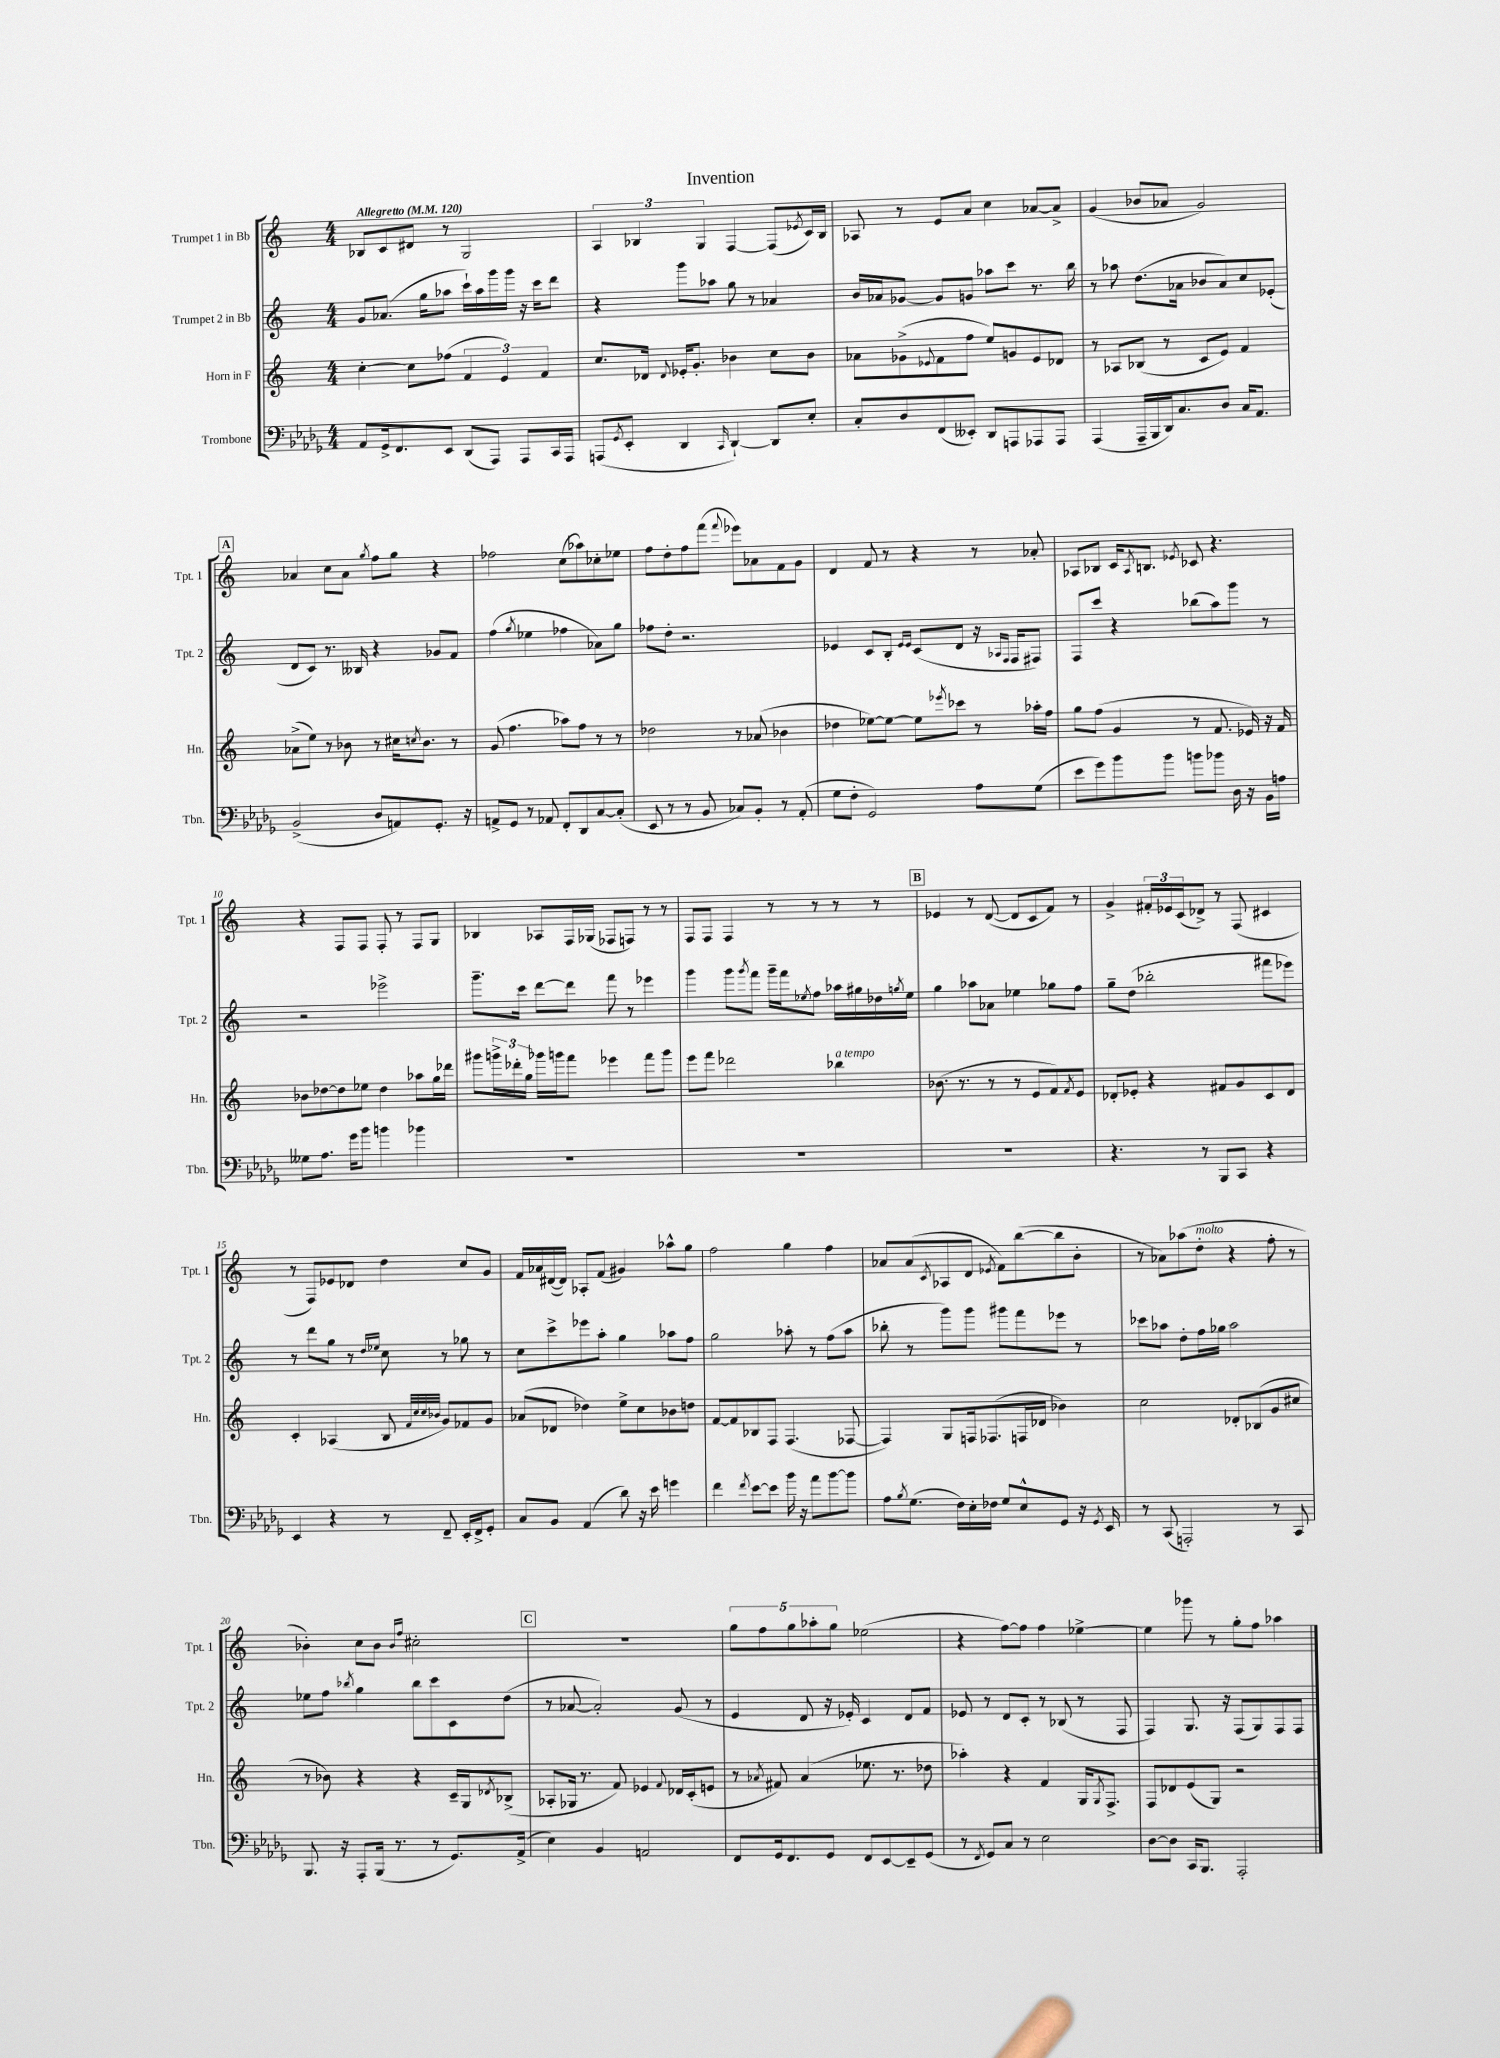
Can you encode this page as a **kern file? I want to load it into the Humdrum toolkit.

**kern	**kern	**kern	**kern
*part4	*part3	*part2	*part1
*staff4	*staff3	*staff2	*staff1
*I"Trombone	*I"Horn in F	*I"Trumpet 2 in Bb	*I"Trumpet 1 in Bb
*I'Tbn.	*I'Hn.	*I'Tpt. 2	*I'Tpt. 1
*clefF4	*clefG2	*clefG2	*clefG2
*k[b-e-a-d-g-]	*k[]	*k[]	*k[]
*M4/4	*M4/4	*M4/4	*M4/4
*MM120	*MM120	*MM120	*MM120
=1	=1	=1	=1
!	!	!	!LO:TX:a:B:t=Allegretto
8AA-/L	[4cc'\	8g/L	8B-X/L
16GG-^/k	.	(8.a-X/J	8c/
8.FF/	.	.	.
.	8cc\L]	.	8d#X/J
.	.	16gg\KL	.
8EE-/J	(8ff-X\J	8aa-X\J	8r
(8DD-/L	6f/	16ccc`\LL)	2G/
.	.	16aa-\	.
8AAA-/J)	.	16ggg\	.
.	6e/)	.	.
.	.	16ggg\JJ	.
8AAA-/L	.	16r	.
.	.	16ccc\KL	.
.	6f/	.	.
16CC/L	.	8ddd\J	.
16AAA-/JJ	.	.	.
=2	=2	=2	=2
(8AAAn/L	8.cc/L	4r	6A/
8qGG-/	.	.	.
8EE-'/J	.	.	.
.	.	.	6B-X/
.	16d-X/Jk	.	.
.	8qqd-/	.	.
4DD-/	16e-X'/KL	8ggg\L	.
.	8.g'/J	.	.
.	.	.	6G/
.	.	8aa-X\J	.
16qqCC/	.	.	.
[4DD-`/)	4b-X\	8gg\	[4F/
.	.	8r	.
8DD-/L]	8cc\L	4a-X/	(8F/L]
.	.	.	8qe-X/
8E-'/J	8b-\J	.	16c/L)
.	.	.	16B-/JJ
=3	=3	=3	=3
8C'/L	8a-X\L	16b/LL	8A-X/
.	.	16a-X/J	.
8D-/	(8g-X^\	[8g-X/J	8r
.	8qqe-X/	.	.
(8FF/	8f\	8g-/L]	8e/L
8EE--X'/J)	8ff\J	8gn/J	8a/J
8DD-/L	8ee/L)	8aa-X\L	4cc\
8AAAn/	8gn/	8ccc\J	.
8AAA-X/	8e-/	8.r	[8a-X/L
8AAA-/J	8d-X/J	.	8a-^/J]
.	.	16bb\	.
=4	=4	=4	=4
(4AAA-/	8r	8r	(4g/
.	8A-X/L	8aa-X\	.
16AAA-~/LL	(8B-X/J	(8.dd\L	8b-X/L
16BBB-/	.	.	.
16DD-/J)	8r	.	8a-X/J
8.C/	.	16a-X\Jk	.
.	8c/L	8b-X/L	2g/)
8D-/J	8e/J)	8a-/)	.
16C/KL	4f/	8cc/	.
8.AA-/J	.	.	.
.	.	(8e-X'/J	.
!!LO:LB:g=z
!!LO:REH:place=s1:t=A
=5	=5	=5	=5
(2BB-^/	(8a-X^\L	8d/L	4a-X/
.	8ee\J)	8c/J)	.
.	8r	8.r	8cc\L
.	8b-X\	.	8a-\J
.	.	16B--X/	.
.	.	.	8qgg/
8D-/L	8r	4r	8ff\L
8AAn/)	16cc#X\KL	.	8gg\J
.	8qccn/	.	.
.	8.b-\J	.	.
8.GG-'/J	.	8g-X/L	4r
.	8r	8f/J	.
16r	.	.	.
=6	=6	=6	=6
8AAn^/L	(8g/	(4ff\	2ff-X\
8GG-/J	4.ff\	.	.
.	.	8qgg/	.
8r	.	4ee-X\	.
8AA-X/	.	.	.
8FF'/L	8aa-X\L)	4ff-X\	(8cc\L
8DD-/	8ff\J	.	8aa-X\)
[8C/	8r	8a-X\L)	8cc-X'\
(8C'/J]	8r	8gg\J	8ee-X\J
=7	=7	=7	=7
8EE-/	2dd-X\	8ff-X\L	8ff\L
8r	.	8dd'\J	8dd'\
8r	.	2.r	8ff\
8BB-/	.	.	(8fff\J
.	.	.	8qqfff/
8C-X/L)	8r	.	8eee-X\L)
8BB-'/J	(8a-X/	.	8a-X\
8r	4b-X\	.	8f\
(8AA-'/	.	.	8g\J
=8	=8	=8	=8
8G-\L	4dd-X\	4e-X/	4d/
8F'\J	.	.	.
2GG-/)	[8ee-X\L)	8c/L	8f/
.	8ee-\J_	8B'/J	8r
.	.	16qqe-/LL	.
.	.	16qqe-/JJ	.
.	8ee-\L]	(8c/L	4r
.	8qeee-X/	.	.
.	8ccc-X\J	8d/J	.
8A-\L	8r	16r	8r
.	.	16qqA-X/LL	.
.	.	16qqF/JJ	.
.	.	16F/KL	.
(8G-\J	16aa-X'\LL	8F#X/J)	8a-X'/
.	16ff\JJ	.	.
=9	=9	=9	=9
8e-\L	8gg\L	8F/L	8A-X/L
8g-\)	(8ff\J	8ccc/J	8B-X/J
8b-\	4g/	4r	16c/KL
.	.	.	8qA-/
.	.	.	8.Bn/J
8b-\J	.	.	.
.	.	.	8qe-X/
8bn\L	8r	(8bb-X\L	8c-X/
8b-X\J	8.f/	8aa\)	4.r
16D-\	.	8ggg\J	.
16r	16e-X/)	.	.
16BB-\LL	16r	8r	.
16An\JJ	16f/	.	.
!!LO:LB:g=z
=10	=10	=10	=10
8G--X\L	8b-X\L	2r	4r
8.A-\J	[8dd-X\	.	.
.	8dd-\]	.	8F/L
16g-\KL	.	.	.
8b-\J	8ee-X\J	.	8F/J
4bn\	4dd-\	2eee-X^\	8F'/
.	.	.	8r
4b-X\	8aa-X\L	.	8F/L
.	16gg\L	.	8G/J
.	16ddd-X\JJ	.	.
=11	=11	=11	=11
1r	8ggg#X\L	8.ggg~\L	4B-X/
.	24gggn^\L	.	.
.	24ddd-X'\	.	.
.	.	16ccc\Jk	.
.	24gg\JJ	.	.
.	16ggg-X\LL	[8ddd\L	8A-X/L
.	16gggn\J	.	.
.	8fff\J	8ddd\J]	16F/L
.	.	.	(16G-X/JJ
.	4eee-X\	8fff\	8F-X/L
.	.	8r	8Fn/J)
.	8fff\L	4eee-X\	8r
.	8ggg\J	.	8r
=12	=12	=12	=12
1r	8eee\L	4ggg\	8F/L
.	8fff\J	.	8F/J
.	2ddd-X\	8ggg\L	4F/
.	.	8qggg/	.
.	.	8fff\J	.
.	.	16ggg~\LL	8r
.	.	16fff\J	.
.	.	8qee-X/	.
.	.	8ff\J	8r
!	!LO:TX:a:i:t=a tempo	!	!
.	4bb-X\	16aa-X\LL	8r
.	.	16gg#X\	.
.	.	16dd-X\	8r
.	.	8qggn/	.
.	.	16ee-\JJ	.
!!LO:REH:place=s1:t=B
=13	=13	=13	=13
1r	(8.b-X\	4gg\	4e-X/
.	8.r	.	.
.	.	8aa-X\L	8r
.	8r	8a-X\J	([8d/
.	8r	4ee-X\	8d/L]
.	8e/L	.	8c/
.	8f/)	8gg-X\L	8f/J)
.	8qf/	.	.
.	8e/J	8ff\J	8r
=14	=14	=14	=14
4.r	8d-X'/L	8gg~\L	4g^/
.	8e-X'/J	(8dd\J	.
.	4r	2bb-X'\	24f#X'/LL
.	.	.	24e-X/
.	.	.	(24c/J
8r	.	.	8d-X^/J)
8BBB-/L	8f#X/L	.	8r
8CC/J	8g/	.	(8F/
4r	8c/	8fff#X\L	4c#X/
.	8d-/J	8eee-X\J)	.
!!LO:LB:g=z
=15	=15	=15	=15
4EE-/	4c'/	8r	8r
.	.	8ddd\L	8F/L)
4r	(4A-X/	8gg\J	8e-X/
.	.	8r	8d-X/J
.	.	16qqdd/LL	.
.	.	16qqee-X/JJ	.
8r	8B/	8cc\	4dd\
.	32qqf/LLL	.	.
.	32qqcc/	.	.
.	32qqcc/	.	.
.	32qqb-X/JJJ	.	.
8FF~/	8g/L)	8r	.
16EE-'/LL	8f-X/	8gg-X\	8cc/L
16FF^/J	.	.	.
8GG-'/J	8g/J	8r	8g/J
=16	=16	=16	=16
8C/L	(8a-X/L	8cc\L	16f/LL
.	.	.	16a-X/
8BB-/J	8d-X/J	8ccc^\	([16d#X/
.	.	.	16d#/JJ])
(4AA-/	4dd-X\)	8eee-X\	8A-X'/L
.	.	8aa'\J	(8f/J
8d-\)	8ee^\L	4gg\	4g#X/)
16r	8cc\	.	.
16e-\	.	.	.
4gn\	8b-X\	8aa-X\L	8aa-X^^\L
.	8ddn\J	8ff\J	8gg\J
=17	=17	=17	=17
4f\	[8f/L	2gg\	2ff\
.	8f/]	.	.
8qf/	.	.	.
[8e-\L	8B-X/	.	.
8e-\J]	8F/J	.	.
16b-\	(4.F/	8aa-X'\	4gg\
16r	.	.	.
8a-\L	.	8r	.
[8b-\	.	(8ff\L	4ff\
8b-\J]	[8F-X/	8aa-\J	.
=18	=18	=18	=18
8A-\L	4F-/])	8bb-X'\	8a-X/L
8qB-/	.	.	.
(8.G-\J	.	8r	(8a-/
.	.	.	8qc/
.	8G/L	8ggg\L)	8A-X/
16F\LL)	.	.	.
16E-'\	16Fn/k	8ggg\J	8d/J
16F-X\JJ	(8.F-X/	.	.
.	.	.	8qe-X/
8G-/L	.	8ggg#X\L	8f\L)
8E-^^/	16Fn/L	8fff\	([8bb\
.	16d-X/JJ	.	.
8GG-/J	4b-X\)	8eee-X\J	8bb\]
16r	.	8r	8b'\J
8qGG-/	.	.	.
16EE-/	.	.	.
=19	=19	=19	=19
8r	2cc\	8ccc-X\L	8r
(8CC/	.	8aa-X\J	8a-X\L)
2AAAn'/)	.	8dd'\L	(8aa-X\
!	!	!	!LO:TX:a:i:t=molto
.	.	16ff\L	8dd'\J
.	.	16gg-X\JJ	.
.	8d-X'/L	2aa-\	4r
.	(8B-X/	.	.
8r	8g/	.	8ff'\
8CC/	8cc#X/J	.	8r
!!LO:LB:g=z
=20	=20	=20	=20
8.BBB-/	8r	8ee-X\L	4b-X'\)
.	8b-X\)	8ff\J	.
16r	.	.	.
.	.	8qbb-X/	.
8AAA-'/L	4r	4gg\	8cc\L
(16BBB-/Jk	.	.	8b-\J
8.r	.	.	.
.	.	.	16qqb-/LL
.	.	.	16qqff/JJ
.	4r	8bb-\L	2cc#X'\
8r	.	8ccc\	.
8.GG-/L)	16c~/LL	8c\	.
.	16G/J	.	.
.	8qd-X/	.	.
.	(8B-X^/J	(8dd\J	.
(16AA-^/Jk	.	.	.
!!LO:REH:place=s1:t=C
=21	=21	=21	=21
4E-\)	8A-X'/L	8r	1r
.	16G-X/Jk	[8a-X/	.
.	8.r	.	.
4BB-/	.	2a-'/])	.
.	8f/)	.	.
2AAn/	4e-X/	.	.
.	8qqf/	.	.
.	16d-X/LL	(8g/	.
.	(16c'/J	.	.
.	8en/J	8r	.
=22	=22	=22	=22
8FF/L	8r	4e/	10gg\L
.	.	.	10ff\
.	8qa-X/	.	.
16GG-/k	8f#X/)	.	.
8.FF/	.	.	.
.	.	.	10gg\
.	(4a-/	8d/	.
.	.	.	10aa-X'\
8GG-/J	.	16r	.
.	.	.	10gg\J
.	.	16e-X'/)	.
8FF/L	8.ee-X\	4c/	(2ee-X\
[8EE-/	.	.	.
.	8.r	.	.
8EE-~/]	.	8d/L	.
(8GG-/J	8dd-X\	8f/J	.
=23	=23	=23	=23
8r	4aa-X'\)	8e-X/	4r
8qFF/	.	.	.
8GG-/L)	.	8r	.
8C/J	4r	8d/L	[8ff\L)
8r	.	8c'/J	8ff\J]
2E-\	4f/	8r	4ff\
.	.	(8B-X/	.
.	16G/KL	8r	[4ee-X^\
.	8qG/	.	.
.	8.F^/J	.	.
.	.	8F/	.
=24	=24	=24	=24
[8D-\L	8F/L	4F/)	4ee-\]
8D-\J]	8d-X/	.	.
16CC/KL	(8e/	8.G/	8ggg-X\
8.BBB-/J	.	.	.
.	8G/J)	.	8r
.	.	16r	.
2AAA-'/	2r	(8F/L	8gg'\L
.	.	8G/)	8ff\J
.	.	8F/	4aa-X\
.	.	8F/J	.
==	==	==	==
*-	*-	*-	*-
